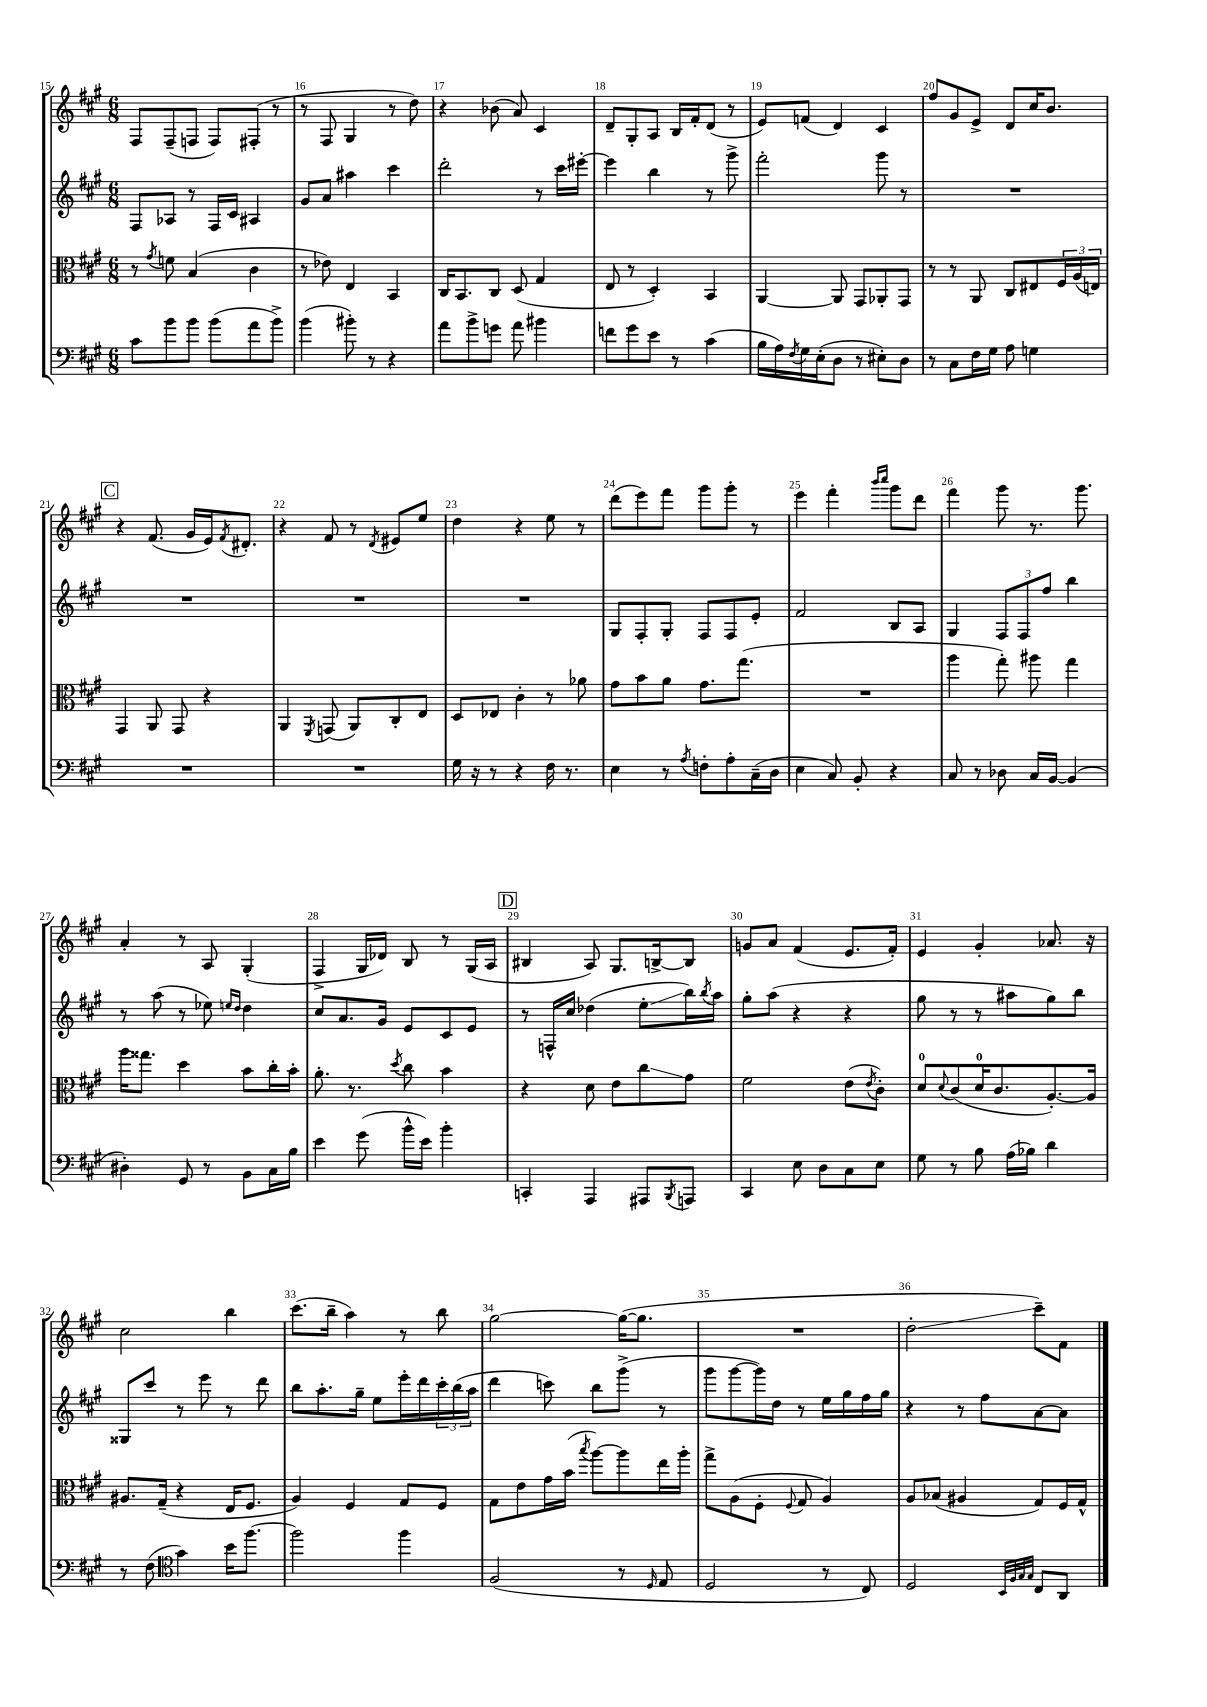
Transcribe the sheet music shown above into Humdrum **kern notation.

**kern	**kern	**kern	**kern
*staff4	*staff3	*staff2	*staff1
*clefF4	*clefC3	*clefG2	*clefG2
*k[f#c#g#]	*k[f#c#g#]	*k[f#c#g#]	*k[f#c#g#]
*M6/8	*M6/8	*M6/8	*M6/8
8c#	8r	8F#	8F#
.	8qg#	.	.
8b	8f	8A-	(8F#~
8b	(4B	8r	8F
(8b	.	16F#	8F)
.	.	16c#	.
8a	4c#	4A#	(8F#'
8b^)	.	.	8r
=	=	=	=
(4b	8r	8g#	8r
.	8e-)	8a	8F#
8b#')	4E	4aa#	4G#
8r	.	.	.
4r	4BB	4ccc#	8r
.	.	.	8dd)
=	=	=	=
8a	16C#	2ddd'	4r
.	8.BB	.	.
8b^	.	.	.
8g	8C#	.	(8b-
8a	(8D	.	8a)
4b#	4G#	8r	4c#
.	.	16ccc#	.
.	.	[16eee#'	.
=	=	=	=
8f	8E	4eee#]	8d~
8g#	8r	.	8G#'
8e	4D')	4bb	8A
8r	.	.	16B
.	.	.	16f#'
(4c#	4BB	8r	(8d
.	.	8ggg#^	8r
=	=	=	=
16B	[4AA	2fff#'	8e)
16A)	.	.	.
8qF#	.	.	.
16G#	.	.	(8f
(16E'	.	.	.
8D	8AA]	.	4d)
8r	8GG#	.	.
8E#')	8AA-'	8ggg#	4c#
8D	8GG#	8r	.
=	=	=	=
8r	8r	2.r	8ff#
8C#	8r	.	8g#
16F#	8AA	.	8e^
16G#	.	.	.
8A	8C#	.	8d
4G	8E#	.	16cc#
.	.	.	8.b
.	24F#	.	.
.	(24A	.	.
.	24E)	.	.
=	=	=	=
2.r	4GG#	2.r	4r
.	8AA	.	(8.f#
.	8GG#	.	.
.	.	.	16g#
.	4r	.	16e)
.	.	.	8qf#
.	.	.	8.d#'
=	=	=	=
2.r	4AA	2.r	4r
.	8qFF#	.	.
.	(8GG	.	8f#
.	8AA)	.	8r
.	.	.	8qd
.	8C#'	.	8e#
.	8E	.	8ee
=	=	=	=
16G#	8D	2.r	4dd
16r	.	.	.
8r	8E-	.	.
4r	4c#'	.	4r
16F#	8r	.	8ee
8.r	.	.	.
.	8a-	.	8r
=	=	=	=
4E	8g#	8G#	(8ddd
.	8b	8F#'	8eee)
8r	8a	8G#'	8fff#
8qA	.	.	.
8F'	8.g#	8F#	8ggg#
8A'	.	8F#	8ggg#'
.	(8.gg#	.	.
(16C#~	.	8e'	8r
16D	.	.	.
=	=	=	=
4E	2.r	2f#	4eee
8C#)	.	.	4fff#'
8BB'	.	.	.
.	.	.	16qqbbb
.	.	.	16qqcccc#
4r	.	8B	8ggg#
.	.	8A	8ddd
=	=	=	=
8C#	4aa	4G#	4fff#
8r	.	.	.
8D-	8gg#')	12F#	8ggg#
.	.	12F#	.
16C#	8aa#	.	8.r
.	.	12ff#	.
[16BB	.	.	.
(4BB]	4gg#	4bb	.
.	.	.	8.ggg#
=	=	=	=
4D#')	16aa	8r	4a'
.	8.gg##	.	.
.	.	(8aa	.
8GG#	4dd	8r	8r
8r	.	8ee-)	8A
.	.	16qqee	.
.	.	16qqdd	.
8BB	8b	4dd	(4G#'
16C#	16cc#'	.	.
16B	16b'	.	.
=	=	=	=
4e	8.a'	8cc#	4F#^
.	.	8.a	.
.	8.r	.	.
(8g#	.	.	16G#
.	.	16g#	16d-)
.	8qdd	.	.
16b^^	8cc#	8e	8B
16e)	.	.	.
4b'	4b	8c#	8r
.	.	8e	(16G#
.	.	.	16A
=	=	=	=
4CC'	4r	8r	4B#
.	.	16F^^	.
.	.	16cc#	.
4AAA	8d	(4dd-	8A)
.	8e	.	8.G#
8AAA#	8cc#	8ee'	.
.	.	.	[16B^
8qBBB	.	.	.
8AAA	8g#	16bb)	8B]
.	.	8qbb	.
.	.	16aa	.
=	=	=	=
4CC#	2f#	8gg#'	8g
.	.	(8aa	8a
8E	.	4r	(4f#
8D	.	.	.
8C#	(8e	4r	8.e
.	8qe	.	.
8E	8c#')	.	.
.	.	.	16f#')
=	=	=	=
8G#	8d	8gg#	4e
.	8qqd	.	.
8r	(8c#	8r	.
8B	16d	8r	4g#'
.	8.c#	.	.
(16A	.	8aa#	.
16B-)	.	.	.
4d	[8.A')	8gg#)	8.a-
.	.	8bb	.
.	16A]	.	16r
=	=	=	=
8r	8.A#	8G##	2cc#
(8F#	.	8ccc#	.
.	(16G#~	.	.
*clefC4	*	*	*
4g#)	4r	8r	.
.	.	8eee	.
16b	16E	8r	4bb
[8.ff#	8.F#	.	.
.	.	8ddd	.
=	=	=	=
2ff#]	4A)	8bb	(8.ccc#
.	.	8.aa'	.
.	.	.	16bb~
.	4F#	.	4aa)
.	.	16gg#~	.
.	.	8ee	.
4ff#	8G#	16eee'	8r
.	.	16ddd	.
.	8F#	24ccc#'	8bb
.	.	(24bb	.
.	.	24aa	.
=	=	=	=
(2F#	8G#	4ddd	[2gg#
.	8e	.	.
.	16g#	8ccc)	.
.	(16b	.	.
.	8qbb	.	.
.	[8aa)	8bb	.
8r	8aa]	(8ggg#^	(16gg#_
.	.	.	8.gg#]
16qqD	.	.	.
8E	16ee	8r	.
.	16aa'	.	.
=	=	=	=
2D	8gg#^	8ggg#	2.r
.	(8A	[8ggg#	.
.	8F#'	16ggg#])	.
.	.	16dd	.
.	8qqF#	.	.
.	8G#	8r	.
8r	4A)	16ee	.
.	.	16gg#	.
8C#)	.	16ff#	.
.	.	16gg#	.
=	=	=	=
2D	8A	4r	2dd'
.	(8B-	.	.
.	4A#	8r	.
.	.	8ff#	.
32qqBB	.	.	.
32qqF#	.	.	.
32qqG#	.	.	.
32qqG#	.	.	.
8C#	8G#)	[8a	8ccc#~)
8AA	16F#	8a]	8f#
.	16G#^^	.	.
==	==	==	==
*-	*-	*-	*-
